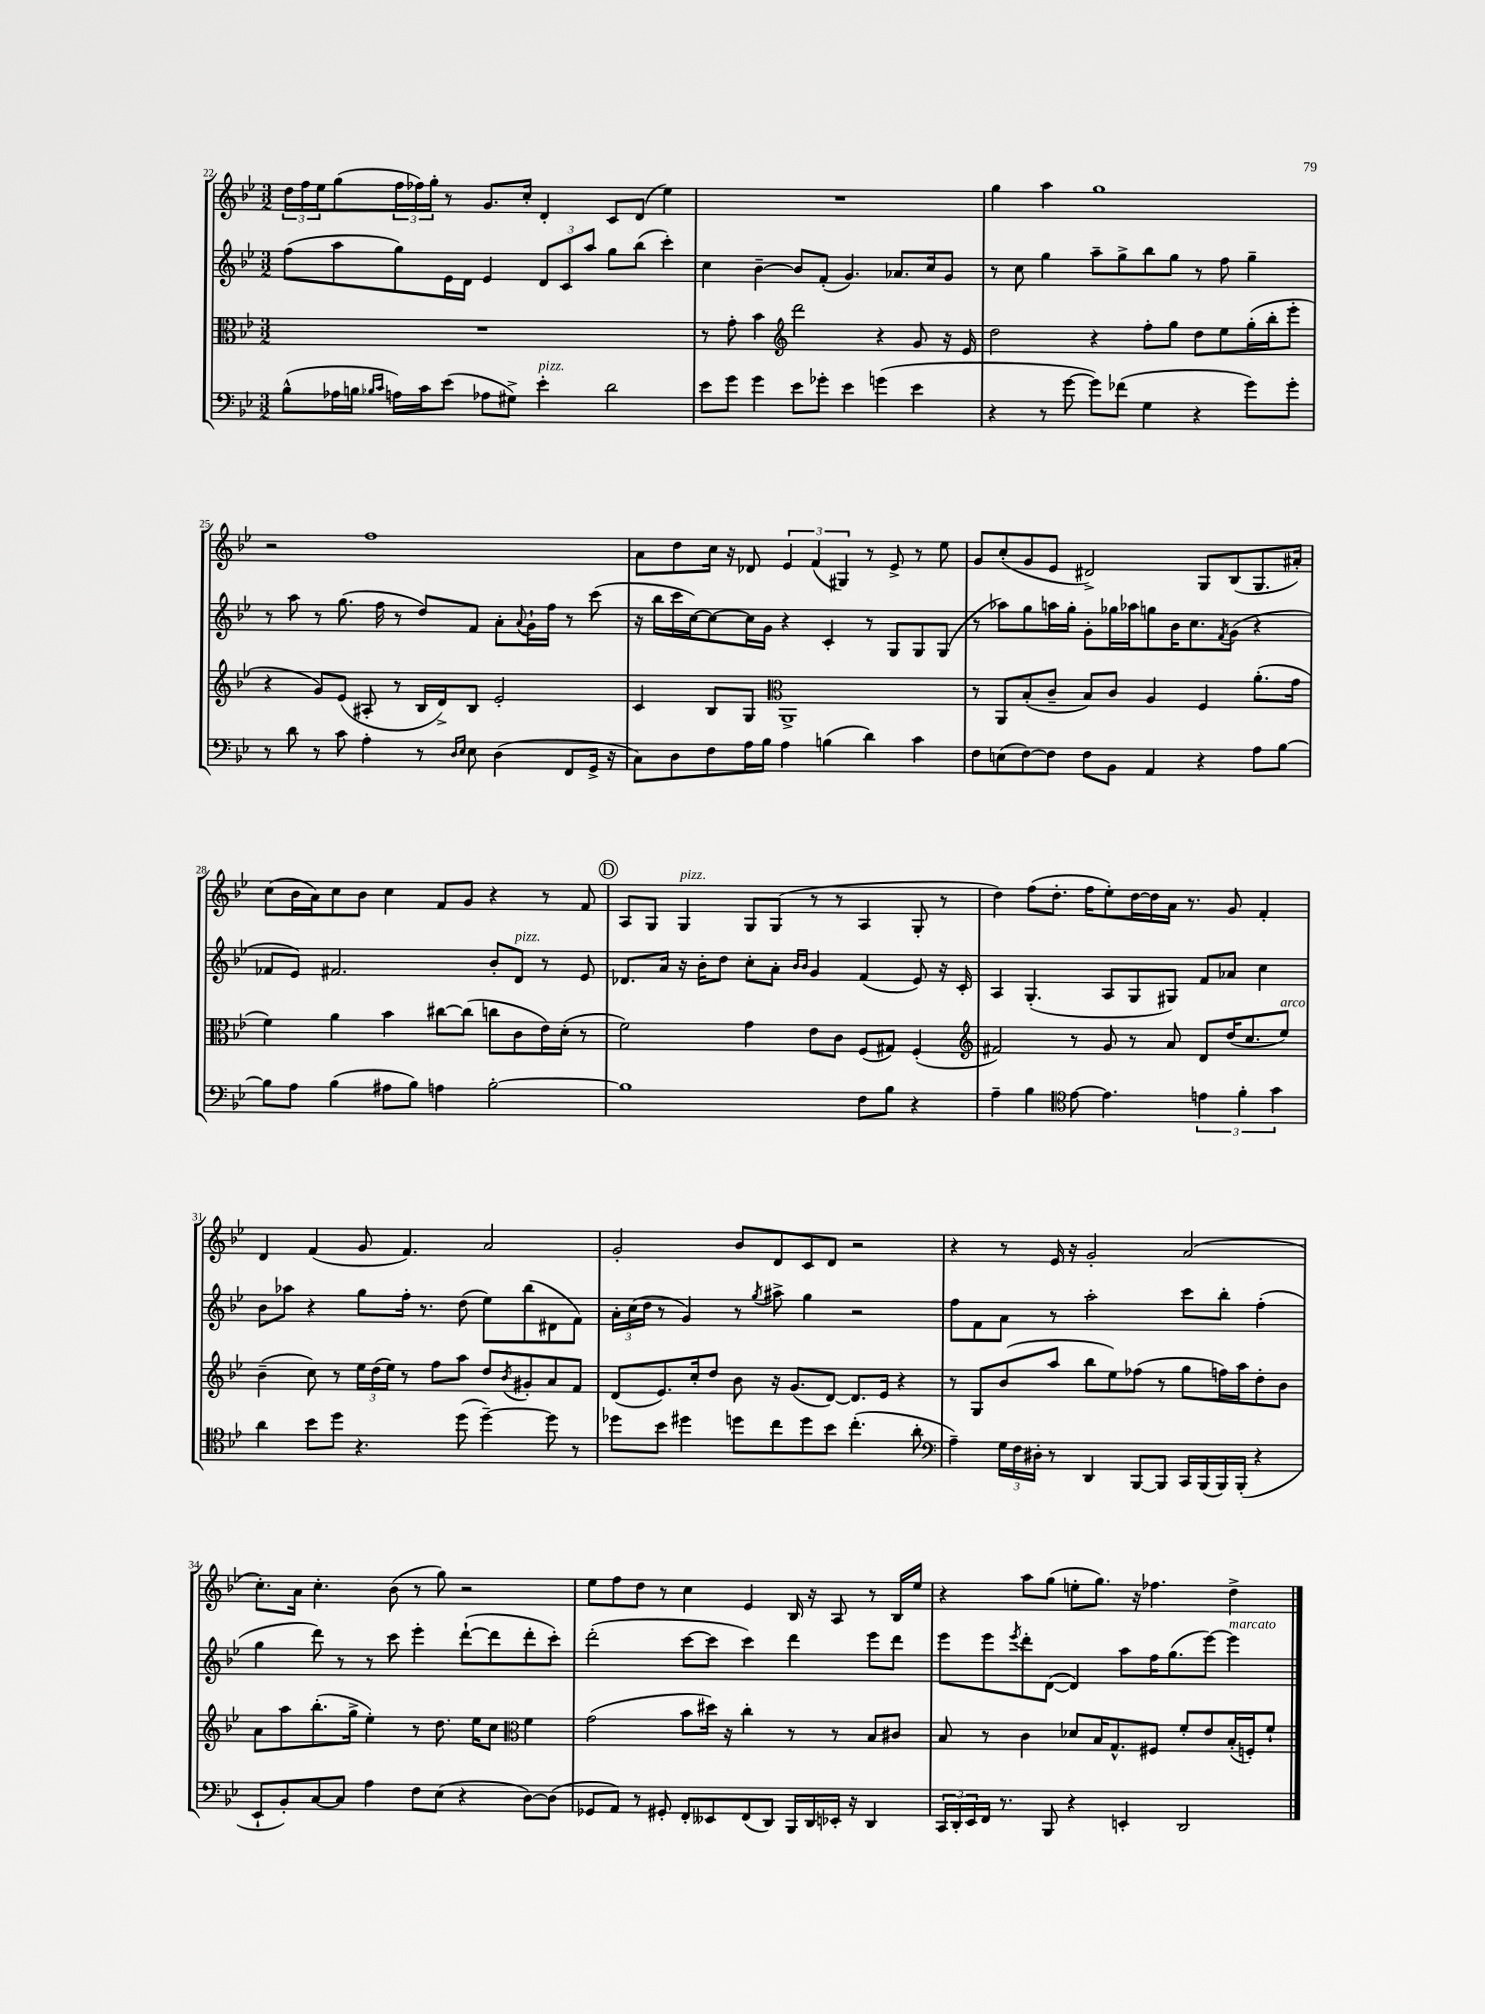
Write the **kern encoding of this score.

**kern	**kern	**kern	**kern
*staff4	*staff3	*staff2	*staff1
*clefF4	*clefC3	*clefG2	*clefG2
*k[b-e-]	*k[b-e-]	*k[b-e-]	*k[b-e-]
*M3/2	*M3/2	*M3/2	*M3/2
(8B-^^	1.r	(8ff	24dd
.	.	.	24ff
.	.	.	24ee-
16A-	.	8aa	(8gg
16B	.	.	.
16qqB-	.	.	.
16qqc	.	.	.
16A)	.	8gg)	24ff
.	.	.	24ff-)
16c	.	.	.
.	.	.	24gg'
(8e-	.	16e-	8r
.	.	16d	.
8A-	.	4e-	8.g
8G#^)	.	.	.
.	.	.	16cc'
4e-'	.	12d	4d'
.	.	12c	.
.	.	12aa	.
2d	.	8gg	8c
.	.	(8bb-	(8d
.	.	4ccc')	4ee-)
=	=	=	=
8e-	8r	4cc	1.r
8g	8g'	.	.
4g	4b-	[4b-~	.
*	*clefG2	*	*
8e-	2ddd	8b-]	.
8g-'	.	(8f'	.
4e-	.	4.g)	.
(4g	4r	.	.
.	.	8.a-	.
4e-	8g	.	.
.	.	16cc	.
.	16r	8g	.
.	16e-	.	.
=	=	=	=
4r	2dd	8r	4gg
.	.	8cc	.
8r	.	4gg	4aa
[8g	.	.	.
8g])	4r	8aa~	1gg
(8f-	.	8gg^	.
4G	8ff'	8bb-	.
.	8gg	8gg	.
4r	8dd	8r	.
.	8ee-	8ff	.
8g)	(16gg'	4gg~	.
.	16bb-'	.	.
8g'	8eee-'	.	.
=	=	=	=
8r	4r	8r	2r
8d	.	8aa	.
8r	8g)	8r	.
8c	(8e-	(8.gg	.
4A'	8A#'	.	1ff
.	.	16ff	.
.	8r	8r	.
8r	16B-	8dd)	.
.	16d^)	.	.
16qqD	.	.	.
16qqE-	.	.	.
8E-	8B-	8f	.
(4D	2e-'	8a'	.
.	.	8qqa	.
.	.	16g`	.
.	.	16ff	.
8FF	.	8r	.
16GG^	.	(8ccc	.
16r	.	.	.
=	=	=	=
8C)	4c	16r	8a
.	.	16bb-	.
8D	.	16ccc	8dd
.	.	[16cc)	.
8F	8B-	8cc_	16cc
.	.	.	16r
16A	8G	16cc]	8d-
16B-	.	16g	.
*	*clefC3	*	*
4A	1AA^	4r	6e-
.	.	.	(6f
(4B	.	4c'	.
.	.	.	6G#)
4d)	.	8r	8r
.	.	8G	8e-^
4c	.	8G	8r
.	.	(8G	8ee-
=	=	=	=
8F	8r	8r	8g
(8E	8AA	8aa-)	(8cc'
[8F)	(8B-'	8gg	8g
8F]	8c~	16aa	8e-
.	.	16gg'	.
8F	8B-)	8g'	2d#^)
8BB-	8c	16gg-	.
.	.	16aa-	.
4AA	4A	8gg	.
.	.	16b-	.
.	.	8.cc	.
4r	4F	.	8G
.	.	8qf	.
.	.	(8g	(8B-
8A	(8.a'	4r	8.G
[8B-	.	.	.
.	16g	.	16a#')
=	=	=	=
8B-]	4f)	8f-	(8cc
8A	.	8e-)	16b-
.	.	.	16a)
(4B-	4a	2.f#	8cc
.	.	.	8b-
8A#	4b-	.	4cc
8B-)	.	.	.
4A	[8cc#	.	8f
.	(8cc#]	.	8g
[2B-'	8cc	8b-'	4r
.	8c	8d	.
.	16e-)	8r	8r
.	(16d'	.	.
.	8r	8e-	8f
=	=	=	=
1B-]	2f)	8.d-	8A
.	.	.	8G
.	.	16a	.
.	.	16r	4G
.	.	16b-'	.
.	.	8dd	.
.	4g	8cc'	8G
.	.	8a'	(8G
.	.	16qqb-	.
.	.	16qqb-	.
.	8e-	4g	8r
.	8c	.	8r
8F	(8F	(4f	4A
8B-	8G#)	.	.
4r	(4F'	8e-)	8G'
.	.	16r	8r
.	.	16c'	.
=	=	=	=
*	*clefG2	*	*
4A~	2f#)	4A	4dd)
4B-	.	(4.G'	(8ff
.	.	.	8.dd'
*clefC4	*	*	*
[8e-	8r	.	.
.	.	.	16ff
4.e-]	8g	8A	8ee-')
.	8r	8G	[16dd
.	.	.	16dd]
.	8a	8G#)	16a
.	.	.	8.r
6e	8d	8f	.
.	(16dd	8a-	8g
6f'	.	.	.
.	8.cc	.	.
.	.	4cc	4f'
6g	.	.	.
.	8ee-)	.	.
=	=	=	=
4a	(4b-~	8b-	4d
.	.	8aa-	.
8b-	8cc)	4r	(4f
8dd	8r	.	.
4.r	24ee-	8gg	8g
.	(24dd	.	.
.	24ee-)	.	.
.	8r	16ff'	4.f)
.	.	8.r	.
.	8ff	.	.
(8dd	8aa	(8dd	.
[4dd~)	8dd	8ee-)	2a
.	8qb-	.	.
.	8g#'	(8bb-	.
8dd]	8a	8d#	.
8r	8f	8f)	.
=	=	=	=
8dd-	(8d	24a'	2g'
.	.	(24cc	.
.	.	24dd	.
8b-	8.e-)	8r	.
4dd#	.	4g)	.
.	16cc'	.	.
.	8dd	.	.
8dd	8b-	8r	8b-
.	.	8qgg	.
8cc	16r	8aa#^	8d
.	(8.g	.	.
8dd	.	4gg	8c
8b-	[8d)	.	8d
(4.cc'	8.d]	2r	2r
.	16e-	.	.
.	4r	.	.
8a'	.	.	.
=	=	=	=
*clefF4	*	*	*
4A~)	8r	8ff	4r
.	8G	8f	.
24G	(8b-	8a	8r
24F	.	.	.
24D#'	.	.	.
8r	8aa	8r	16e-
.	.	.	16r
4DD	8bb-	2aa'	2g'
.	8ee-)	.	.
[8BBB-	(8ff-	.	.
8BBB-]	8r	.	.
16CC	8gg	8ccc	(2a
(16BBB-	.	.	.
16BBB-)	16ff)	8bb-'	.
(16BBB-'	16aa	.	.
4r	8dd'	(4ff'	.
.	8b-	.	.
=	=	=	=
8EE-`	8a	4gg	8.cc')
8BB-')	8aa	.	.
.	.	.	16a
[8C	(8.bb-'	8ddd)	4.cc'
8C]	.	8r	.
.	16gg^	.	.
4A	4ee-')	8r	.
.	.	8ccc	(8b-
8F	8r	4eee-'	8r
(8E-	8.dd	.	8gg)
4r	.	([8ddd`	2r
.	16ee-	.	.
.	8cc	8ddd]	.
*	*clefC3	*	*
[8D)	4f	8ddd'	.
(8D]	.	8ccc')	.
=	=	=	=
8GG-	(2g	(2ddd'	8ee-
8AA)	.	.	8ff
8r	.	.	8dd
8GG#'	.	.	8r
8FF'	8b-	[8ccc	4cc
8EE--	16dd#)	8ccc]	.
.	16r	.	.
(8FF	4cc'	4ccc)	4e-
8DD)	.	.	.
16BBB-	8r	4ddd	16B-
16DD	.	.	16r
16EE-'	8r	.	8A
16r	.	.	.
4DD	8B-	8eee-	8r
.	8c#	8ddd	16B-
.	.	.	16ee-
=	=	=	=
24CC	8B-	8eee-	4r
24DD'	.	.	.
24EE-	.	.	.
16FF	8r	8eee-	.
8.r	.	.	.
.	.	8qeee-	.
.	4c	8ddd'	8aa
8BBB-	.	([8d	(8gg
4r	8d-	4d])	8ee'
.	16B-	.	8.gg)
.	8.G^^	.	.
4EE'	.	8aa	.
.	.	.	16r
.	8F#	16ff	4.ff-
.	.	(8.gg	.
2DD	8f'	.	.
.	8e-	[8eee-)	.
.	(16B-'	4eee-]	4dd^
.	16F')	.	.
.	8f`	.	.
==	==	==	==
*-	*-	*-	*-
